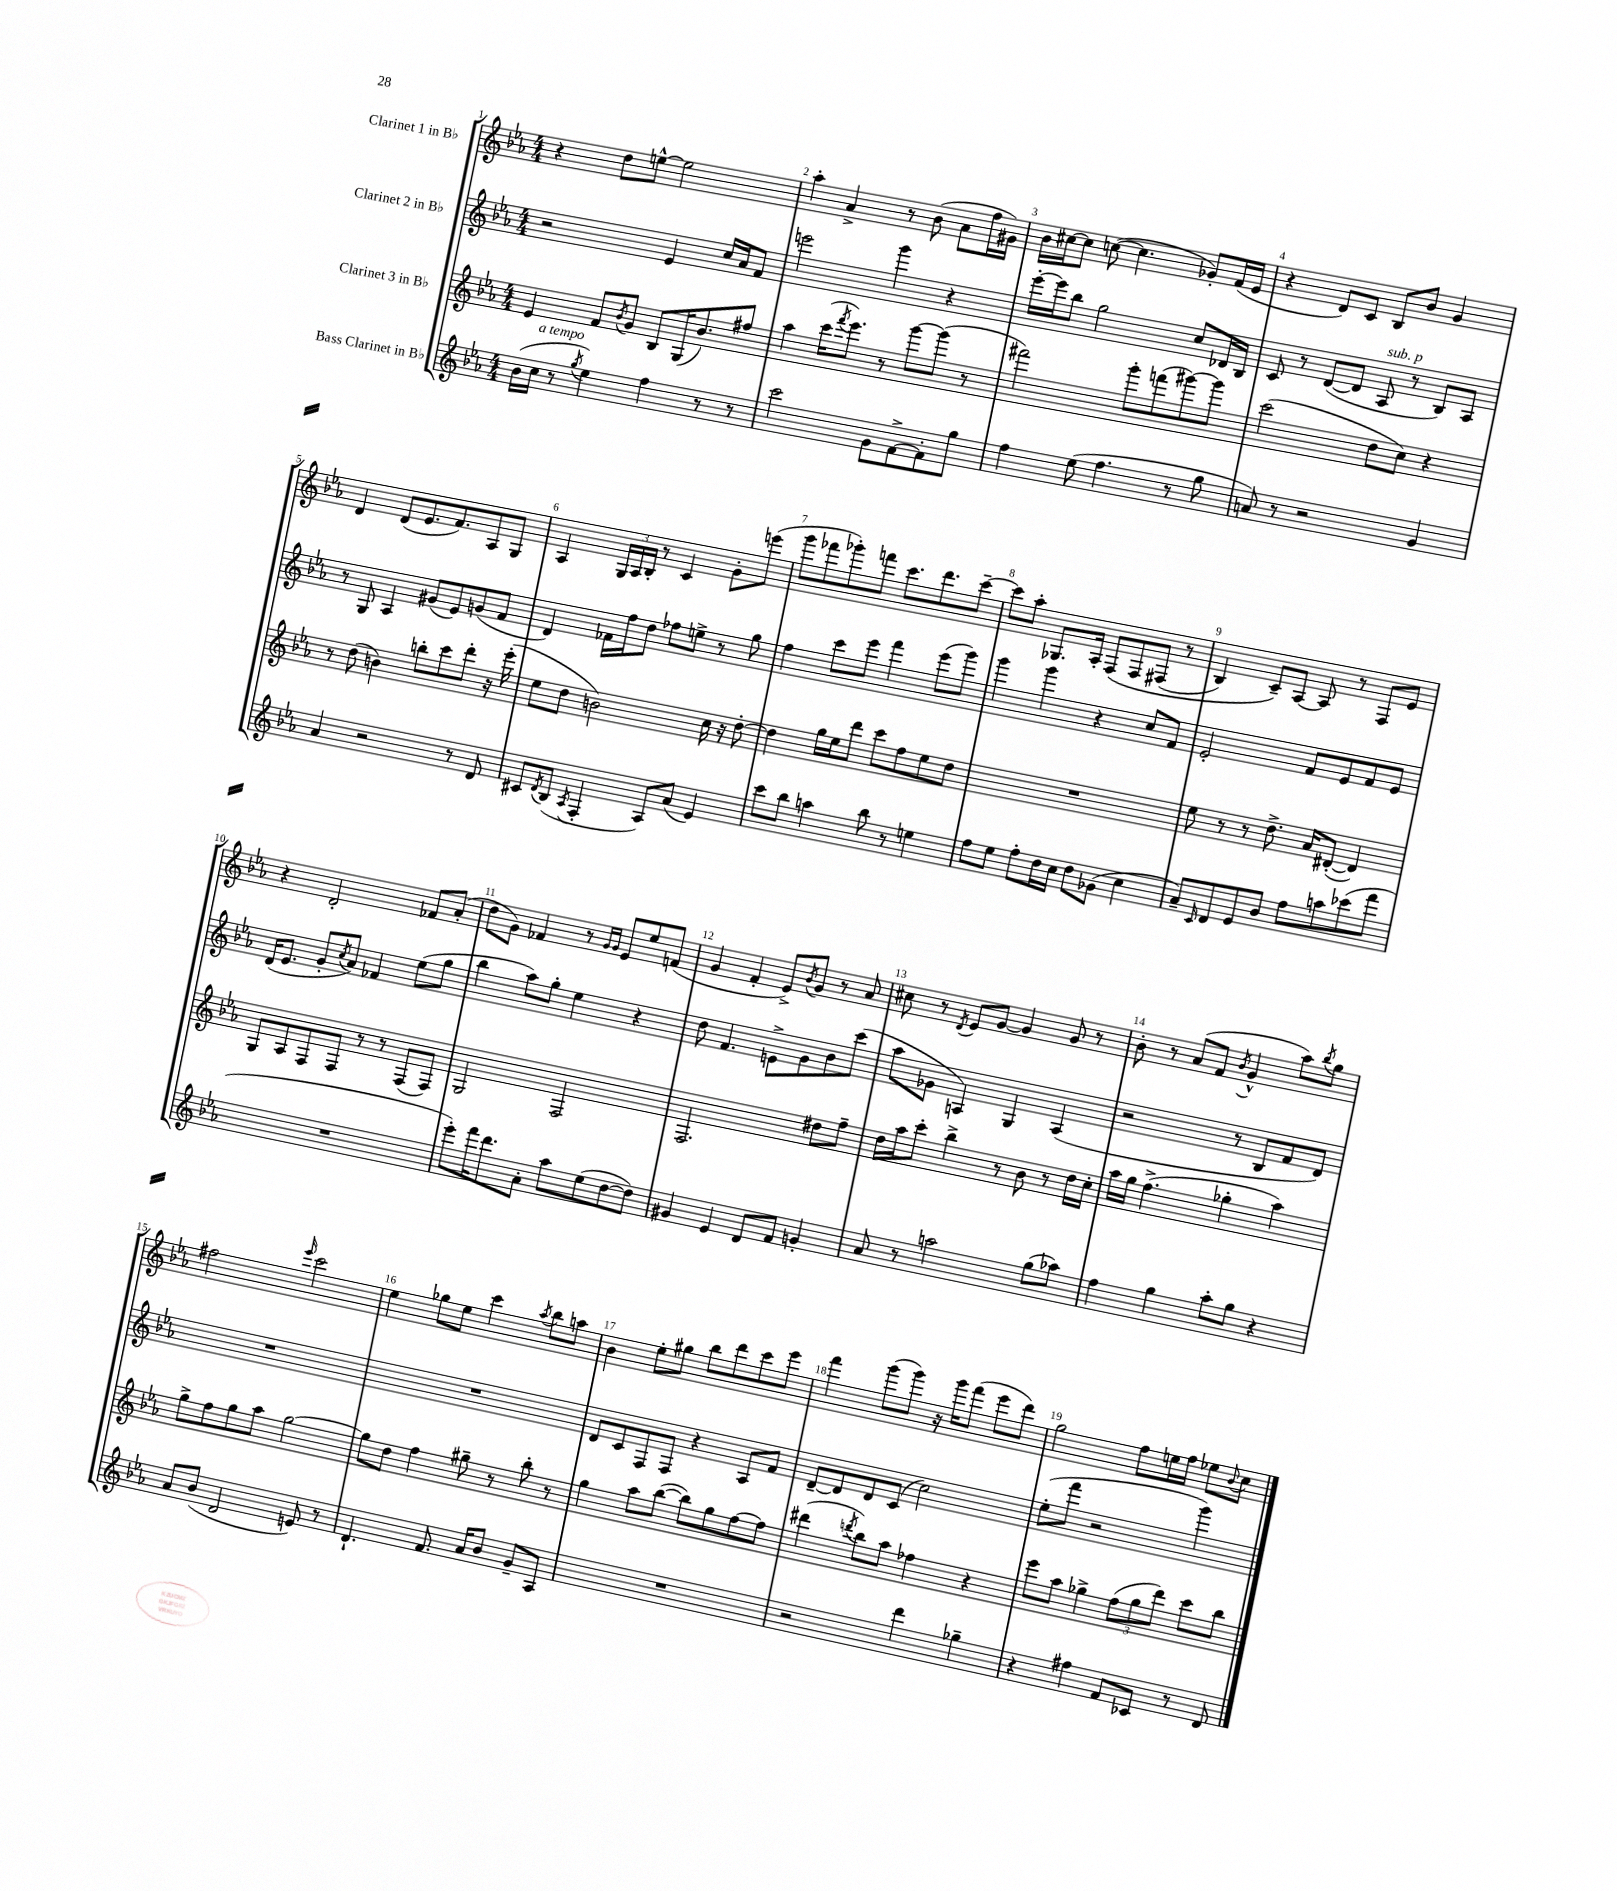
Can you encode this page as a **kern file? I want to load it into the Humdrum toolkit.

**kern	**kern	**kern	**kern
*part4	*part3	*part2	*part1
*staff4	*staff3	*staff2	*staff1
*I"Bass Clarinet in B♭	*I"Clarinet 3 in B♭	*I"Clarinet 2 in B♭	*I"Clarinet 1 in B♭
*clefG2	*clefG2	*clefG2	*clefG2
*k[b-e-a-]	*k[b-e-a-]	*k[b-e-a-]	*k[b-e-a-]
*M4/4	*M4/4	*M4/4	*M4/4
=1	=1	=1	=1
(16b-\LL	4e-/	2r	4r
!LO:TX:a:i:t=a tempo	!	!	!
16cc\JJ	.	.	.
8r	.	.	.
8qgg/	.	.	.
4ee-\)	8f/L	.	8dd\L
.	8qb-/	.	.
.	8g/J	.	[8een^^\J
4ff\	8B-/L	4e-/	2ee\]
.	(16G/K	.	.
.	8.b-/)	.	.
8r	.	16cc/LL	.
.	.	16a-/J	.
8r	8ff#X/J	8f/J	.
=2	=2	=2	=2
2ccc\	4aa-\	2eeen\	4aa-'\
.	(16ccc\KL	.	4a-^/
.	8qfff/	.	.
.	8.eee-\J)	.	.
8g\L	8r	4ggg\	8r
[8f^\	[8ggg\L	.	(8b-\
8f'\]	(8ggg\J]	4r	8a-\L
8gg\J	8r	.	16ff\L
.	.	.	16g#X\JJ)
=3	=3	=3	=3
4ff\	2fff#X\)	[16eee-'\LL	16b-\LL
.	.	16eee-\J]	[16cc#X\J
.	.	8bb-\J	8cc#\J]
(8ee-\	.	2gg\	([8ccn\
4.ff\	.	.	4.cc\]
.	8ggg'\L	.	.
.	(8fffn\	.	.
8r	[8ggg#X\)	8cc/L	8g-X'/L)
8gg\	8ggg#\J]	16d-X/L	(16f/L
.	.	16B-/JJ	16e-/JJ
=4	=4	=4	=4
8an/)	(2ccc\	8c/	4r
8r	.	8r	.
2r	.	([8d/L	8d/L)
.	.	8d/J]	8c/J
!	!	!LO:TX:a:i:t=sub. p	!
.	8dd\L	8A-/	8B-/L
.	8cc\J)	8r	8b-/J
4g/	4r	8B-/L)	4g/
.	.	8A-/J	.
!!LO:LB:g=z
=5	=5	=5	=5
4a-/	8r	8r	4d/
.	(8dd\	8G/	.
2r	4bn\)	4A-/	(8d/L
.	.	.	8.e-/
.	8bbn'\L	(8g#X/L	.
.	.	.	8.f/)
.	8ccc\	8e-/)	.
8r	8ddd'\J	(8gn/	8A-/
8d/	16r	8f/J	8G/J
.	(16eee-'\	.	.
=6	=6	=6	=6
8c#X/L	8ee-\L	4d/)	4A-/
8qd/	.	.	.
(8B-/J	8dd\J	.	.
8qA-/	.	.	.
4F'/	2bn\)	16f-X\LL	24G/LL
.	.	.	24A-/
.	.	16ff\J	.
.	.	.	24B-'/JJ
.	.	8dd\J	8r
8A-/L)	.	8ff-X\L	4c/
(8a-/J	.	8een^\J	.
4e-/)	16cc\	8r	8g'\L
.	16r	.	.
.	[8dd'\	8gg\	(8eeen\J
=7	=7	=7	=7
8ccc\L	4dd\]	4ff\	8ggg\L
8bb-\J	.	.	8fff-X\
4aan\	16gg\LL	8ccc\L	8ggg-X'\)
.	16ee-\J	.	.
.	8ddd\J	8eee-\J	8fffn\J
8bb-\	8ccc\L	4fff\	8.ccc\L
8r	8ff\	.	.
.	.	.	8.ddd\
4een\	8ee-\	(8eee-\L	.
.	8dd\J	8ggg\J)	[8ccc~\J
=8	=8	=8	=8
8ff\L	1r	4ggg\	8ccc\L]
8ee-\J	.	.	8aa-'\J
8ff'\L	.	4ggg\	8.G-X/L
16dd\L	.	.	.
16cc\JJ	.	.	16A-'/Jk
8dd\L	.	4r	(8F/L
(8g-X\J	.	.	8F/
4cc\	.	8cc/L	(8F#X/J
.	.	8f/J	8r
=9	=9	=9	=9
8a-~/L)	8ee-\	2e-'/	4B-/)
16qqc/	.	.	.
8d/	8r	.	.
8e-/	8r	.	8c~/L)
8b-/J	8.dd^\	.	[8A-/J
8ff\L	.	8f/L	8A-/]
.	16a-/KL	.	.
8aan\	([8d#X'/J	8e-/	8r
(8ccc-X\	4d#/])	8f/	8F/L
8fff\J	.	8e-/J	8e-/J
!!LO:LB:g=z
=10	=10	=10	=10
1r	8G/L	(16d/KL	4r
.	.	8.e-/J	.
.	8A-/	.	.
.	8F/	8g'/L	2d'/
.	.	8qcc/	.
.	8F/J	8a-/J)	.
.	8r	4f-X/	.
.	8r	.	.
.	(8F/L	(8ee-\L	8f-X/L
.	8F/J)	8gg\J	(8a-'/J
=11	=11	=11	=11
8eee-'\L)	2G/	4bb-\	8dd\L
16fff\K	.	.	8g\J)
8.ddd\	.	.	.
.	.	8aa-\L)	4f-X/
8a-'\J	.	8gg'\J	.
8aa-\L	2F/	4ee-\	8r
.	.	.	16qqg/LL
.	.	.	16qqg/JJ
(8ee-\	.	.	8e-/L
[8dd\	.	4r	8ee-/
8dd\J])	.	.	(8fn/J
=12	=12	=12	=12
4g#X/	2.F/	8dd\	4g/
.	.	4.f/	.
4e-/	.	.	4f'/
8d/L	.	8en^\L	8e-^/L)
.	.	.	8qb-/
8f/J	.	8g\	8g/J
4gn'/	8dd#X\L	8b-\	8r
.	8ff~\J	(8ccc\J	8a-/
=13	=13	=13	=13
8a-/	16dd\LL	8aa-\L	8cc#X\
.	16aa-\J	.	.
8r	8ccc'\J	8g-X\J	8r
.	.	.	8qd/
2aan\	4bb-^\	4An/)	8e-/L
.	.	.	[8g/J
.	8r	4G/	4g/]
.	8b-\	.	.
(8gg\L	8r	(4A/	8g/
8aa-X\J)	16dd\LL	.	8r
.	16cc'\JJ	.	.
=14	=14	=14	=14
4ff\	16aa-\LL	2r	8b-'\
.	16gg\JJ	.	.
.	(4.ff^\	.	8r
4gg\	.	.	(8a-/L
.	.	.	8f/J
.	.	.	8qb-/
8aa-'\L	4gg-X'\	8r	4g^^/
8gg\J	.	8B-/L	.
4r	4aa-\)	8f/	8aa-\L)
.	.	.	8qbb-/
.	.	8d/J)	8gg\J
!!LO:LB:g=z
=15	=15	=15	=15
8a-/L	8gg^\L	1r	2ff#X\
(8b-/J	8ff\	.	.
2d/	8gg\	.	.
.	8aa-\J	.	.
.	.	.	16qqeee-/
.	[2gg\	.	2ccc\
8en/)	.	.	.
8r	.	.	.
=16	=16	=16	=16
4.d`/	8gg\L]	1r	4ee-\
.	8dd\J	.	.
.	4ff\	.	8gg-X\L
8.f/	.	.	8ee-\J
.	8gg#X~\	.	4ccc\
16a-/KL	.	.	.
8b-/J	8r	.	.
.	.	.	8qaa-/
8g~/L	8bb-'\	.	8bb-\L
8A-/J	8r	.	8aan\J
=17	=17	=17	=17
1r	4gg\	8d/L	4b-\
.	.	8c/	.
.	8aa-\L	8F/	8ee-'\L
.	([8bb-\J	8F/J	8gg#X\J
.	8bb-\L])	4r	8bb-\L
.	8gg\	.	8ddd\
.	[8ff\	8A-/L	8ccc\
.	8ff\J]	8f/J	8eee-\J
=18	=18	=18	=18
2r	(4ddd#X\	[8d~/L	4fff\
.	.	8d/]	.
.	8qdddn/	.	.
.	8bb-\L)	8d/	(8ggg\L
.	8aa-\J	(8c/J	8ggg\J)
4ddd\	4ff-X\	2cc\)	16r
.	.	.	16ggg\KL
.	.	.	(8fff\J
4gg-X~\	4r	.	8eee-\L
.	.	.	8ddd\J)
=19	=19	=19	=19
4r	8eee-\L	(8ee-'\L	2gg\
.	8aa-\J	8fff\J	.
4ff#X\	4gg-X^\	2r	.
8f/L	(12ff\L	.	8ff\L
.	12gg-\	.	.
8c-X/J	.	.	16een\L
.	12ddd\J)	.	.
.	.	.	16ff\JJ
8r	8ccc\L	4ggg\)	8ee-X\L
.	.	.	8qqb-/
8d/	8bb-\J	.	8cc\J
==	==	==	==
*-	*-	*-	*-
